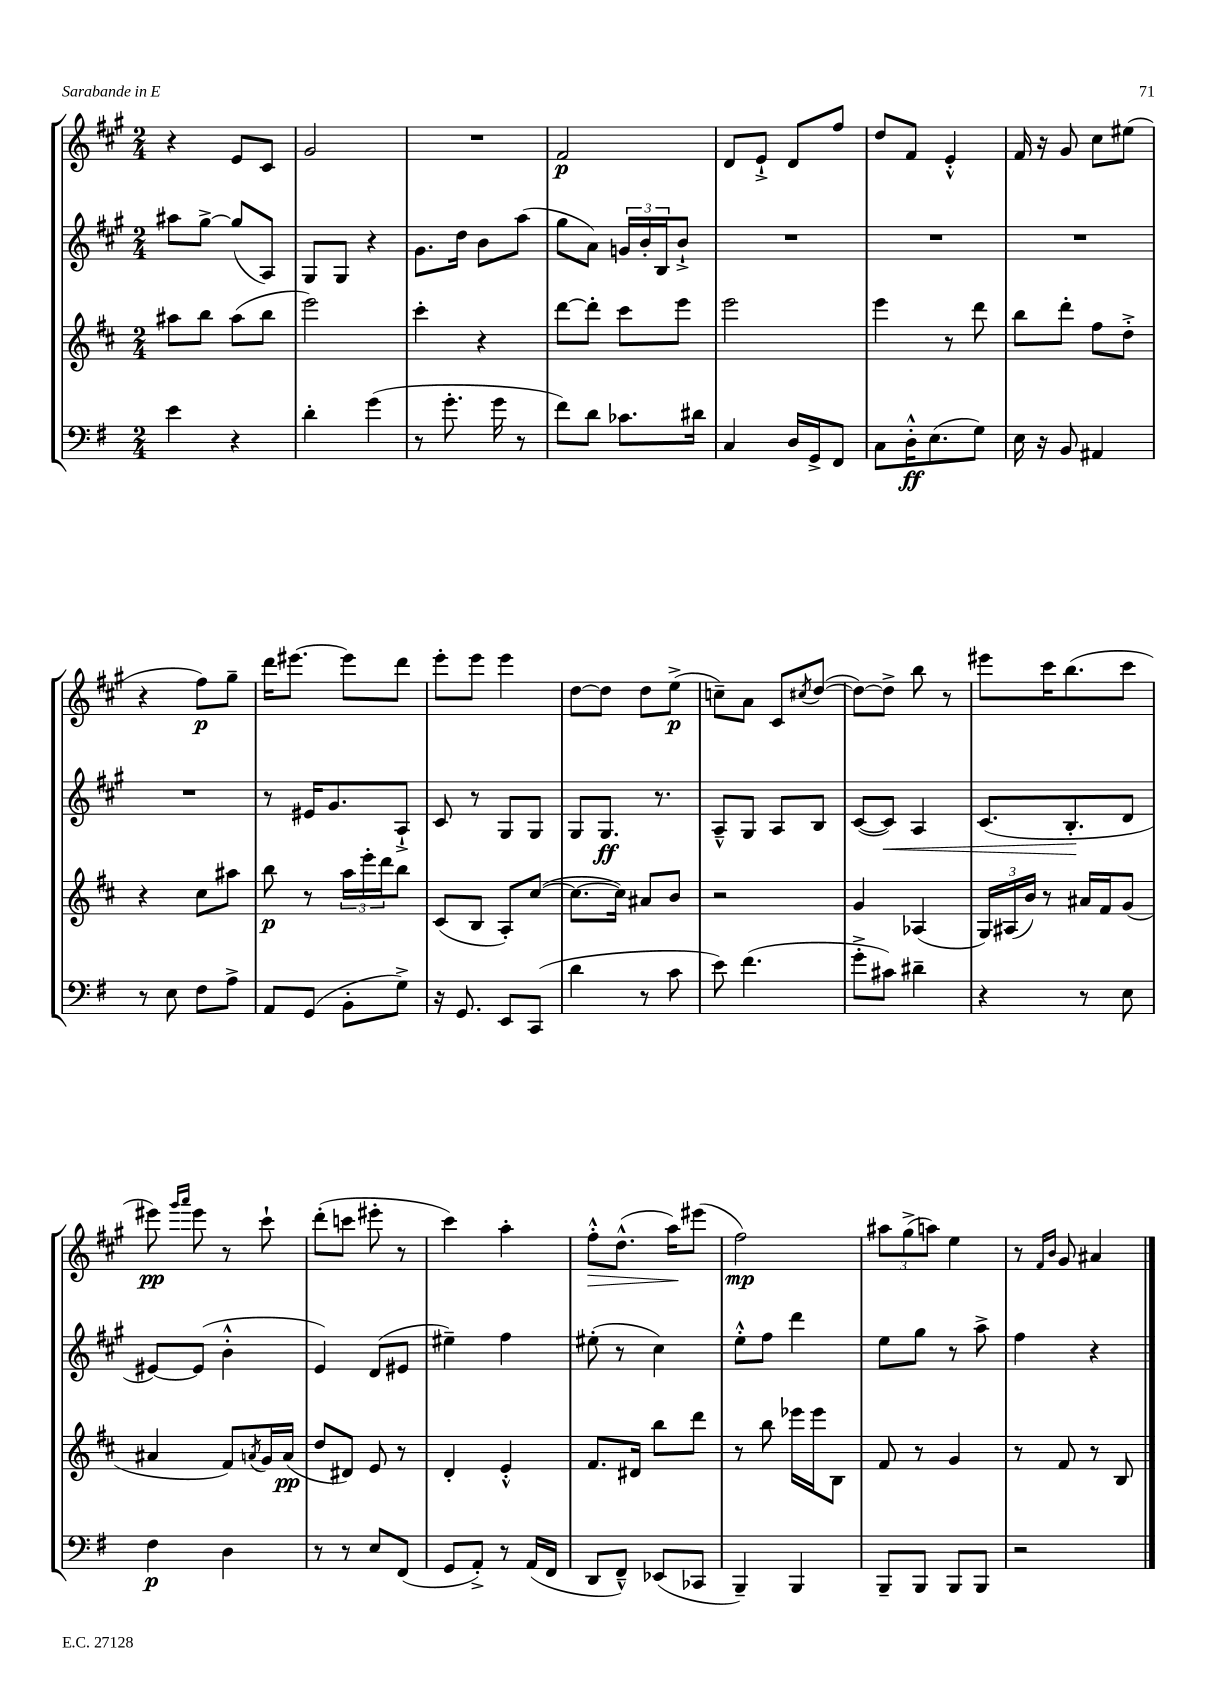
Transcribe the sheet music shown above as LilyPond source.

<<
\new StaffGroup <<
\new Staff = "s0" {
    \clef treble \key a \major \numericTimeSignature \time 2/4
    r4 e'8 cis'8 |
    gis'2 |
    R2 |
    fis'2\p |
    d'8 e'8-!-> d'8 fis''8 |
    d''8 fis'8 e'4-.-^ |
    fis'16 r16 gis'8 cis''8 eis''8( |
    r4 fis''8\p) gis''8-- |
    d'''16 eis'''8.~ eis'''8 d'''8 |
    e'''8-. e'''8 e'''4 |
    d''8~ d''8 d''8 e''8->\p( |
    c''8--) a'8 cis'8 \acciaccatura { cis''8 } d''8~( |
    d''8~) d''8-> b''8 r8 |
    eis'''8 cis'''16 b''8.( cis'''8 |
    eis'''8\pp) \grace { gis'''16 a'''16 } eis'''8 r8 cis'''8-! |
    d'''8-.( c'''8 eis'''8-. r8 |
    cis'''4) a''4-. |
    fis''8-.-^\> d''8.-^( a''16\!) eis'''8( |
    fis''2\mp) |
    \tuplet 3/2 { ais''8 gis''8->( a''8) } e''4 |
    r8 \grace { fis'16 b'16 } gis'8 ais'4 \bar "|." |
}
\new Staff = "s1" {
    \clef treble \key a \major \numericTimeSignature \time 2/4
    ais''8 gis''8~-> gis''8( a8) |
    gis8 gis8 r4 |
    gis'8. d''16 b'8 a''8( |
    gis''8 a'8) \tuplet 3/2 { g'16 b'16-. b16 } b'8-!-> |
    R2 |
    R2 |
    R2 |
    R2 |
    r8 eis'16 gis'8. a8-!-> |
    cis'8 r8 gis8 gis8 |
    gis8 gis8.\ff r8. |
    a8---^ gis8 a8 b8 |
    cis'8~( cis'8\<) a4 |
    cis'8.( b8.-.\! d'8 |
    eis'8~) eis'8( b'4-.-^ |
    e'4) d'8( eis'8 |
    eis''4--) fis''4 |
    eis''8-.( r8 cis''4) |
    e''8-.-^ fis''8 d'''4 |
    e''8 gis''8 r8 a''8-> |
    fis''4 r4 \bar "|." |
}
\new Staff = "s2" {
    \clef treble \key d \major \numericTimeSignature \time 2/4
    ais''8 b''8 ais''8( b''8 |
    e'''2) |
    cis'''4-. r4 |
    d'''8~ d'''8-. cis'''8 e'''8 |
    e'''2 |
    e'''4 r8 d'''8 |
    b''8 d'''8-. fis''8 d''8-.-> |
    r4 cis''8 ais''8 |
    b''8\p r8 \tuplet 3/2 { a''16 e'''16-. d'''16 } b''8 |
    cis'8( b8 a8-.) cis''8~( |
    cis''8.~ cis''16) ais'8 b'8 |
    r2 |
    g'4 aes4( |
    \tuplet 3/2 { g16) ais16( b'16) } r8 ais'16 fis'16 g'8( |
    ais'4 fis'8) \acciaccatura { a'8 } g'16 a'16\pp( |
    d''8 dis'8) e'8 r8 |
    d'4-. e'4-.-^ |
    fis'8. dis'16 b''8 d'''8 |
    r8 b''8 ees'''16 ees'''16 b8 |
    fis'8 r8 g'4 |
    r8 fis'8 r8 b8 \bar "|." |
}
\new Staff = "s3" {
    \clef bass \key g \major \numericTimeSignature \time 2/4
    e'4 r4 |
    d'4-. g'4( |
    r8 g'8.-. g'16 r8 |
    fis'8) d'8 ces'8. dis'16 |
    c4 d16 g,16-> fis,8 |
    c8 d16-.-^\ff e8.( g8) |
    e16 r16 b,8 ais,4 |
    r8 e8 fis8 a8-> |
    a,8 g,8( b,8-. g8->) |
    r16 g,8. e,8 c,8( |
    d'4 r8 c'8 |
    e'8) fis'4.( |
    g'8-.-> cis'8) dis'4-- |
    r4 r8 e8 |
    fis4\p d4 |
    r8 r8 e8 fis,8( |
    g,8 a,8-.->) r8 a,16( fis,16 |
    d,8 fis,8---^) ees,8( ces,8 |
    b,,4--) b,,4 |
    b,,8-- b,,8 b,,8 b,,8 |
    r2 \bar "|." |
}
>>
>>
\layout { \context { \Score \remove "Bar_number_engraver" } }
